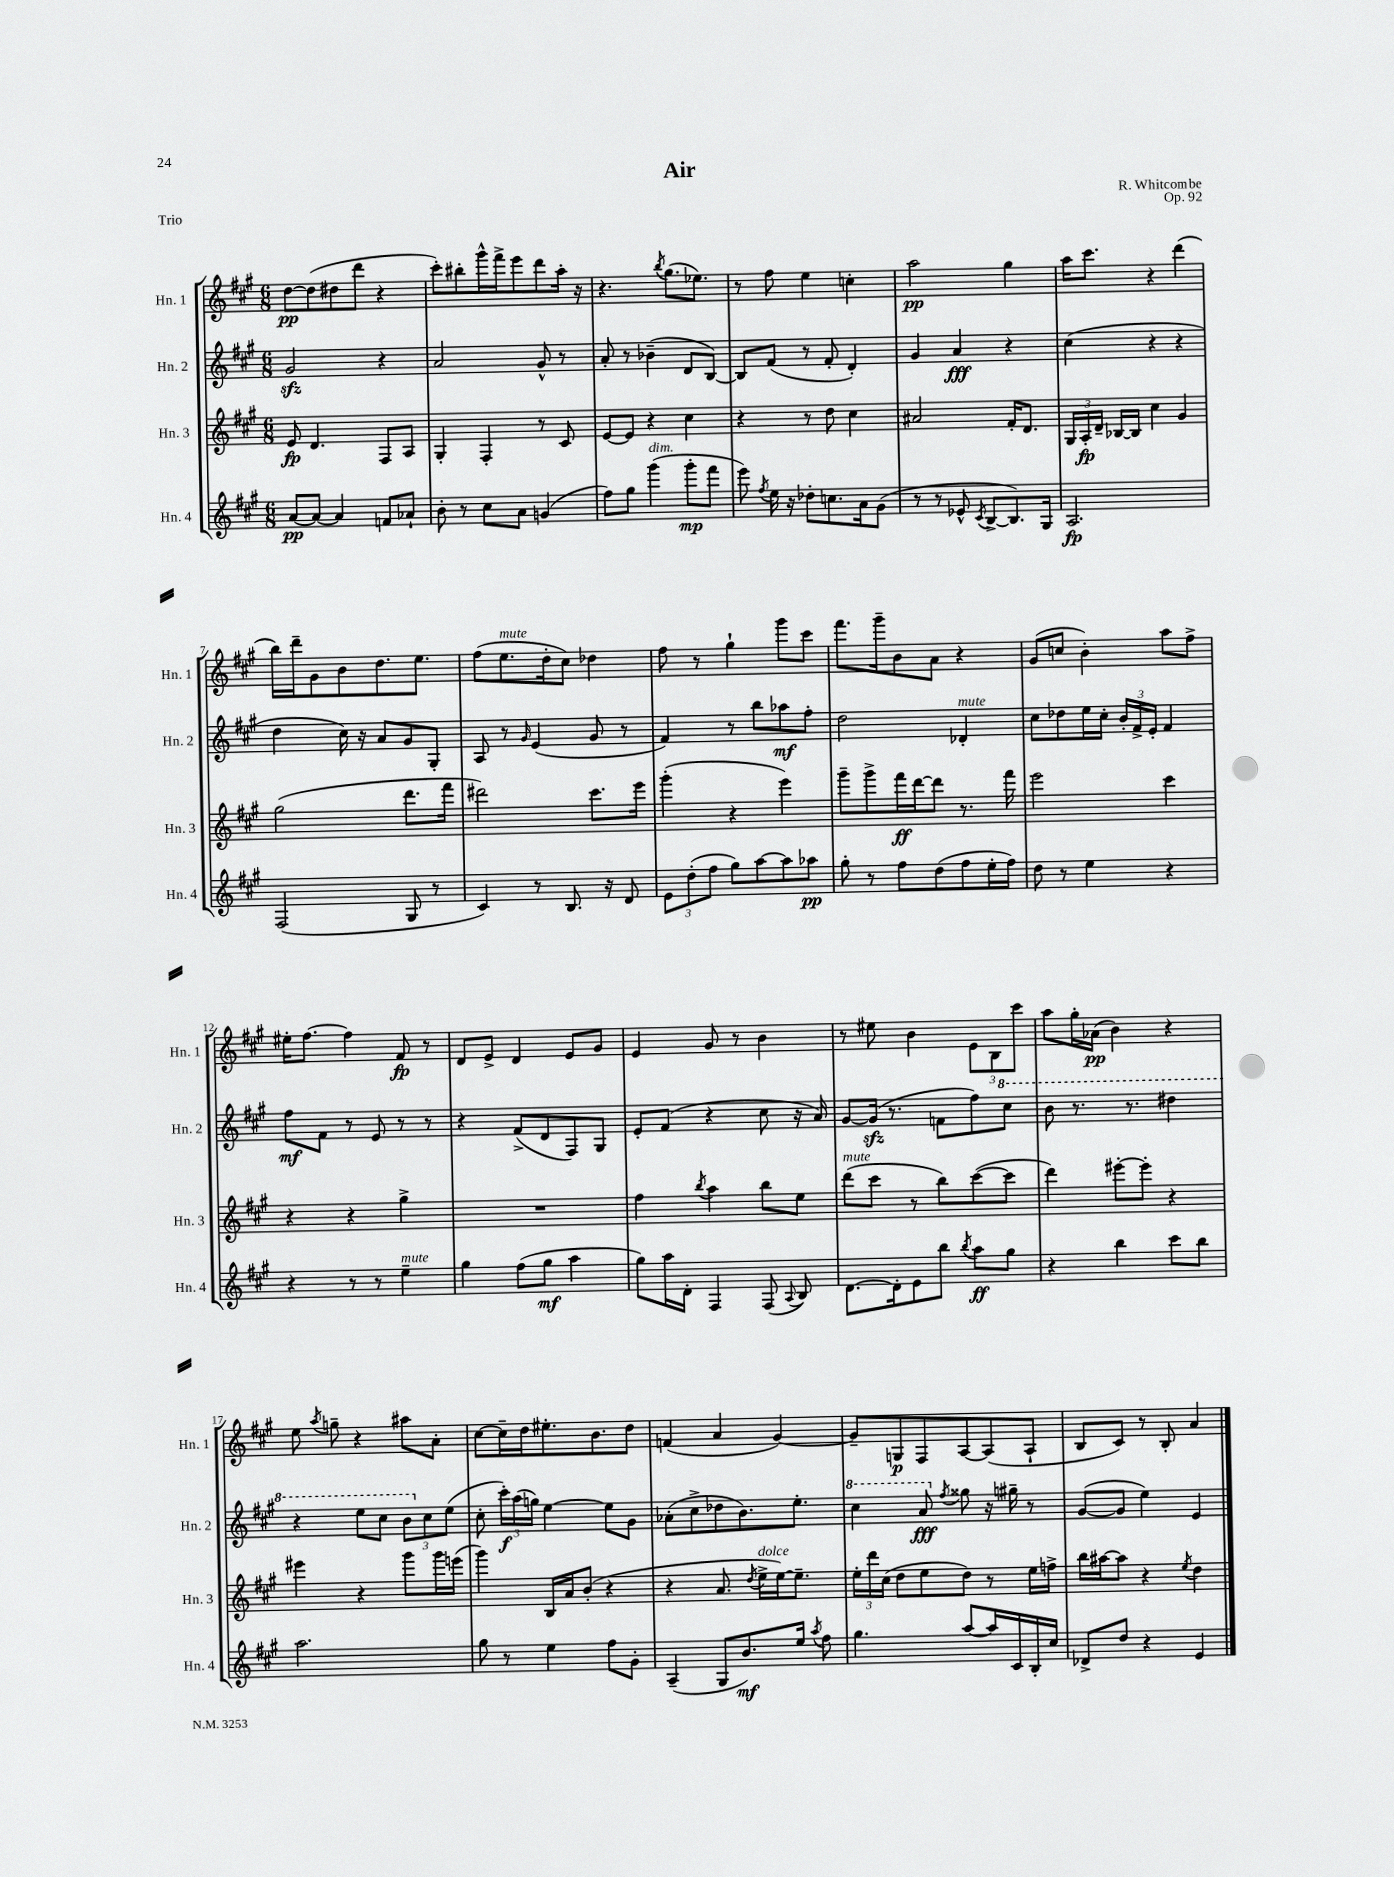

**kern	**dynam	**kern	**dynam	**kern	**dynam	**kern	**dynam
*part4	*part4	*part3	*part3	*part2	*part2	*part1	*part1
*staff4	*staff4	*staff3	*staff3	*staff2	*staff2	*staff1	*staff1
*I"Hn. 4	*	*I"Hn. 3	*	*I"Hn. 2	*	*I"Hn. 1	*
*I'Hn. 4	*	*I'Hn. 3	*	*I'Hn. 2	*	*I'Hn. 1	*
*clefG2	*	*clefG2	*	*clefG2	*	*clefG2	*
*k[f#c#g#]	*	*k[f#c#g#]	*	*k[f#c#g#]	*	*k[f#c#g#]	*
*M6/8	*	*M6/8	*	*M6/8	*	*M6/8	*
=1	=1	=1	=1	=1	=1	=1	=1
[8a/L	pp	8e/	fp	2g#zz/	.	[8dd\L	pp
8a/J_	.	4.d/	.	.	.	(8dd\]	.
4a/]	.	.	.	.	.	8dd#X\	.
.	.	.	.	.	.	8ddd\J	.
8fn/L	.	8F#/L	.	4r	.	4r	.
8a-X`/J	.	8A/J	.	.	.	.	.
=2	=2	=2	=2	=2	=2	=2	=2
8b'\	.	4G#'/	.	2a/	.	8ccc#'\L)	.
8r	.	.	.	.	.	8bb#X'\	.
8cc#\L	.	4F#'/	.	.	.	16ggg#^^\L	.
.	.	.	.	.	.	16fff#^\J	.
8a\J	.	.	.	.	.	8eee\	.
(4gn/	.	8r	.	8g#^^/	.	8ddd\	.
.	.	8c#/	.	8r	.	16aa'\Jk	.
.	.	.	.	.	.	16r	.
=3	=3	=3	=3	=3	=3	=3	=3
8ff#\L)	.	[8e/L	.	8a'/	.	4.r	.
8gg#\J	.	8e/J]	.	8r	.	.	.
!LO:TX:a:i:t=dim.	!	!	!	!	!	!	!
(4ggg#\	.	4r	.	(4b-X~\	.	.	.
.	.	.	.	.	.	8qbb/	.
.	.	.	.	.	.	(8.gg#\L	.
8ggg#'\L	mp	4cc#\	.	8d/L	.	.	.
.	.	.	.	.	.	8.ee-X\J)	.
8fff#\J	.	.	.	[8B/J)	.	.	.
=4	=4	=4	=4	=4	=4	=4	=4
8eee\)	.	4r	.	8B/L]	.	8r	.
8qff#/	.	.	.	.	.	.	.
16ee\	.	.	.	(8f#/J	.	8ff#\	.
16r	.	.	.	.	.	.	.
8dd-X'\L	.	8r	.	8r	.	4ee\	.
8.ccn\	.	8dd\	.	8f#'/	.	.	.
.	.	4cc#\	.	4d'/)	.	4ccn'\	.
16a\k	.	.	.	.	.	.	.
(8g#\J	.	.	.	.	.	.	.
=5	=5	=5	=5	=5	=5	=5	=5
8r	.	2a#X/	.	4g#/	.	2aa\	pp
8r	.	.	.	.	.	.	.
8e-X^^/	.	.	.	4a/	fff	.	.
8qc#/	.	.	.	.	.	.	.
[8B^/L	.	.	.	.	.	.	.
8.B/])	.	16f#'/KL	.	4r	.	4gg#\	.
.	.	8.d/J	.	.	.	.	.
16G#/Jk	.	.	.	.	.	.	.
=6	=6	=6	=6	=6	=6	=6	=6
2.A/	fp	24G#/LL	.	(4cc#\	.	16aa\KL	.
.	.	24A'/	fp	.	.	.	.
.	.	.	.	.	.	8.ccc#\J	.
.	.	24d~/JJ	.	.	.	.	.
.	.	[16B-X/LL	.	.	.	.	.
.	.	16B-/JJ]	.	.	.	.	.
.	.	4cc#\	.	4r	.	4r	.
.	.	4g#/	.	4r	.	(4ddd\	.
!!LO:LB:g=z
=7	=7	=7	=7	=7	=7	=7	=7
(2F#/	.	(2gg#\	.	4dd\	.	16bb\LL)	.
.	.	.	.	.	.	16ddd~\J	.
.	.	.	.	.	.	8g#\	.
.	.	.	.	16cc#\)	.	8b\	.
.	.	.	.	16r	.	.	.
.	.	.	.	8a/L	.	8.dd\	.
8G#/	.	8.ddd\L	.	8g#/	.	.	.
.	.	.	.	.	.	8.ee\J	.
8r	.	.	.	8G#'/J	.	.	.
.	.	16fff#\Jk	.	.	.	.	.
=8	=8	=8	=8	=8	=8	=8	=8
4c#/)	.	2ddd#X\)	.	8A/	.	(8ff#\L	.
!	!	!	!	!	!	!LO:TX:a:i:t=mute	!
.	.	.	.	8r	.	8.ee\	.
.	.	.	.	16qqg#/	.	.	.
8r	.	.	.	(4e/	.	.	.
.	.	.	.	.	.	16dd'\k	.
8.B/	.	.	.	.	.	8cc#\J)	.
.	.	8.ccc#\L	.	8g#/	.	4dd-X\	.
16r	.	.	.	.	.	.	.
8d/	.	.	.	8r	.	.	.
.	.	16eee\Jk	.	.	.	.	.
=9	=9	=9	=9	=9	=9	=9	=9
12e\L	.	(4ggg#'\	.	4f#/)	.	8ff#\	.
(12dd'\	.	.	.	.	.	.	.
.	.	.	.	.	.	8r	.
12ff#\J	.	.	.	.	.	.	.
8gg#\L)	.	4r	.	8r	.	4gg#`\	.
[8aa\	.	.	.	8bb\L	.	.	.
8aa\]	.	4eee\)	.	8aa-X\	mf	8ggg#\L	.
8aa-X\J	pp	.	.	8ff#'\J	.	8ccc#\J	.
=10	=10	=10	=10	=10	=10	=10	=10
8gg#'\	.	8ggg#~\L	.	2dd\	.	8.fff#\L	.
8r	.	8ggg#^\	.	.	.	.	.
.	.	.	.	.	.	16ggg#~\k	.
8ff#\L	.	16fff#\L	ff	.	.	8b\	.
.	.	[16ddd\J	.	.	.	.	.
(8dd\	.	8ddd\J]	.	.	.	8a\J	.
!	!	!	!	!LO:TX:a:i:t=mute	!	!	!
8ff#\	.	8.r	.	4d-X'/	.	4r	.
16ee'\L	.	.	.	.	.	.	.
16ff#\JJ)	.	16fff#\	.	.	.	.	.
=11	=11	=11	=11	=11	=11	=11	=11
8dd\	.	2eee\	.	8cc#\L	.	(8g#/L	.
8r	.	.	.	8dd-X\	.	8ccn/J	.
4ee\	.	.	.	16ee\L	.	4b'\)	.
.	.	.	.	16cc#'\JJ	.	.	.
.	.	.	.	24b'/LL	.	.	.
.	.	.	.	24f#^/	.	.	.
.	.	.	.	24e'/JJ	.	.	.
4r	.	4ccc#\	.	4f#/	.	8aa\L	.
.	.	.	.	.	.	8ff#^\J	.
!!LO:LB:g=z
=12	=12	=12	=12	=12	=12	=12	=12
4r	.	4r	.	8ff#\L	mf	16ee#X'\KL	.
.	.	.	.	.	.	[8.ff#\J	.
.	.	.	.	8f#\J	.	.	.
8r	.	4r	.	8r	.	4ff#\]	.
8r	.	.	.	8e/	.	.	.
!LO:TX:a:i:t=mute	!	!	!	!	!	!	!
4ee~\	.	4gg#^\	.	8r	.	8f#/	fp
.	.	.	.	8r	.	8r	.
=13	=13	=13	=13	=13	=13	=13	=13
4gg#\	.	2.r	.	4r	.	8d/L	.
.	.	.	.	.	.	8e^/J	.
(8ff#\L	.	.	.	(8f#^/L	.	4d/	.
8gg#\J	mf	.	.	8d/	.	.	.
4aa\	.	.	.	8F#/)	.	8e/L	.
.	.	.	.	8G#/J	.	8g#/J	.
=14	=14	=14	=14	=14	=14	=14	=14
8gg#\L)	.	4ff#\	.	8e'/L	.	4e/	.
16aa\L	.	.	.	(8f#/J	.	.	.
16d'\JJ	.	.	.	.	.	.	.
.	.	8qbb/	.	.	.	.	.
4F#/	.	4aa\	.	4r	.	8g#/	.
.	.	.	.	.	.	8r	.
(8F#/	.	8bb\L	.	8cc#\	.	4b\	.
8qqA/	.	.	.	.	.	.	.
8B/)	.	8ee\J	.	16r	.	.	.
.	.	.	.	16a/)	.	.	.
=15	=15	=15	=15	=15	=15	=15	=15
!	!	!LO:TX:a:i:t=mute	!	!	!	!	!
[8.d\L	.	(8ddd\L	.	[8g#/L	.	8r	.
.	.	8ccc#\J	.	(16g#zz/Jk]	.	8ee#X\	.
16d'\k]	.	.	.	8.r	.	.	.
8e\	.	8r	.	.	.	4b\	.
8bb\J	.	8bb\L)	.	8fn\L	.	.	.
8qbb/	.	.	.	.	.	.	.
8aa\L	ff	([8ccc#\	.	8ff#\)	.	12e\L	.
.	.	.	.	.	.	12B\	.
*	*	*	*	*8va	*	*	*
8gg#\J	.	8ccc#\J]	.	8ccc#\J	.	.	.
.	.	.	.	.	.	12ccc#\J	.
=16	=16	=16	=16	=16	=16	=16	=16
4r	.	4ddd\)	.	8bb\	.	8aa\L	.
.	.	.	.	8.r	.	16gg#'\L	.
.	.	.	.	.	.	(16a-X\JJ	pp
4bb\	.	[8eee#X'\L	.	.	.	4b\)	.
.	.	.	.	8.r	.	.	.
.	.	8eee#'\J]	.	.	.	.	.
8ccc#\L	.	4r	.	4ddd#X\	.	4r	.
8bb\J	.	.	.	.	.	.	.
!!LO:LB:g=z
=17	=17	=17	=17	=17	=17	=17	=17
2.aa\	.	4eee#X\	.	4r	.	8ee\	.
.	.	.	.	.	.	8qaa/	.
.	.	.	.	.	.	8ggn~\	.
.	.	4r	.	8eee\L	.	4r	.
.	.	.	.	8ccc#\J	.	.	.
.	.	8ggg#\L	.	12bb\L	.	8aa#X\L	.
*	*	*	*	*X8va	*	*	*
.	.	.	.	12cc#\	.	.	.
.	.	16ggg#\L	.	.	.	8a'\J	.
.	.	.	.	(12ee\J	.	.	.
.	.	(16eeen\JJ	.	.	.	.	.
=18	=18	=18	=18	=18	=18	=18	=18
8gg#\	.	4ggg#\)	.	8cc#'\	.	[8cc#\L	.
8r	.	.	.	24ccc#'\LL)	f	16cc#~\L]	.
.	.	.	.	(24aa\	.	.	.
.	.	.	.	.	.	16dd\J	.
.	.	.	.	24ggn\JJ)	.	.	.
4ee\	.	16B/LL	.	[4ee\	.	8.ee#X'\	.
.	.	16a/J	.	.	.	.	.
.	.	(8b'/J	.	.	.	.	.
.	.	.	.	.	.	8.b\	.
8ff#\L	.	4r	.	8ee\L]	.	.	.
8g#'\J	.	.	.	8g#\J	.	8dd\J	.
=19	=19	=19	=19	=19	=19	=19	=19
(4A~/	.	4r	.	(8a-X'\L	.	(4fn/	.
.	.	.	.	8cc#^\	.	.	.
8G#/L	.	8.a/	.	8dd-X\	.	4a/	.
8.b/)	mf	.	.	8.b\)	.	.	.
.	.	8qdd/	.	.	.	.	.
!	!	!LO:TX:a:i:t=dolce	!	!	!	!	!
.	.	16ee^\LL	.	.	.	.	.
.	.	[16ee\J)	.	.	.	[4g#/)	.
16ee/Jk	.	8.ee~\J]	.	8.ee'\J	.	.	.
8qaa/	.	.	.	.	.	.	.
8ff#\	.	.	.	.	.	.	.
=20	=20	=20	=20	=20	=20	=20	=20
*	*	*	*	*8va	*	*	*
4.gg#\	.	24ee'\LL	.	4ccc#\	.	8g#~/L]	.
.	.	24ddd\	.	.	.	.	.
.	.	(24cc#\JJ	.	.	.	.	.
.	.	8dd\L	.	.	.	8Gn/	p
.	.	8ee\	.	8aa/	fff	8F#/	.
*	*	*	*	*X8va	*	*	*
.	.	.	.	8qff#/	.	.	.
[8aa/L	.	8dd\J)	.	8gg##X\	.	[8A/	.
16aa/L]	.	8r	.	16r	.	(8A/]	.
16c#/	.	.	.	16gg#X~\	.	.	.
16B'/	.	16ee\LL	.	8r	.	8A`/J	.
16cc#/JJ	.	16ffn^\JJ	.	.	.	.	.
=21	=21	=21	=21	=21	=21	=21	=21
8d-X^/L	.	16bb\LL	.	([8g#/L	.	8B/L	.
.	.	[16aa#X\J	.	.	.	.	.
8dd/J	.	8aa#\J]	.	8g#/J]	.	8c#/J)	.
4r	.	4r	.	4ee\)	.	8r	.
.	.	.	.	.	.	8B'/	.
.	.	8qee/	.	.	.	.	.
4e/	.	4dd\	.	4e/	.	4a/	.
==	==	==	==	==	==	==	==
*-	*-	*-	*-	*-	*-	*-	*-
